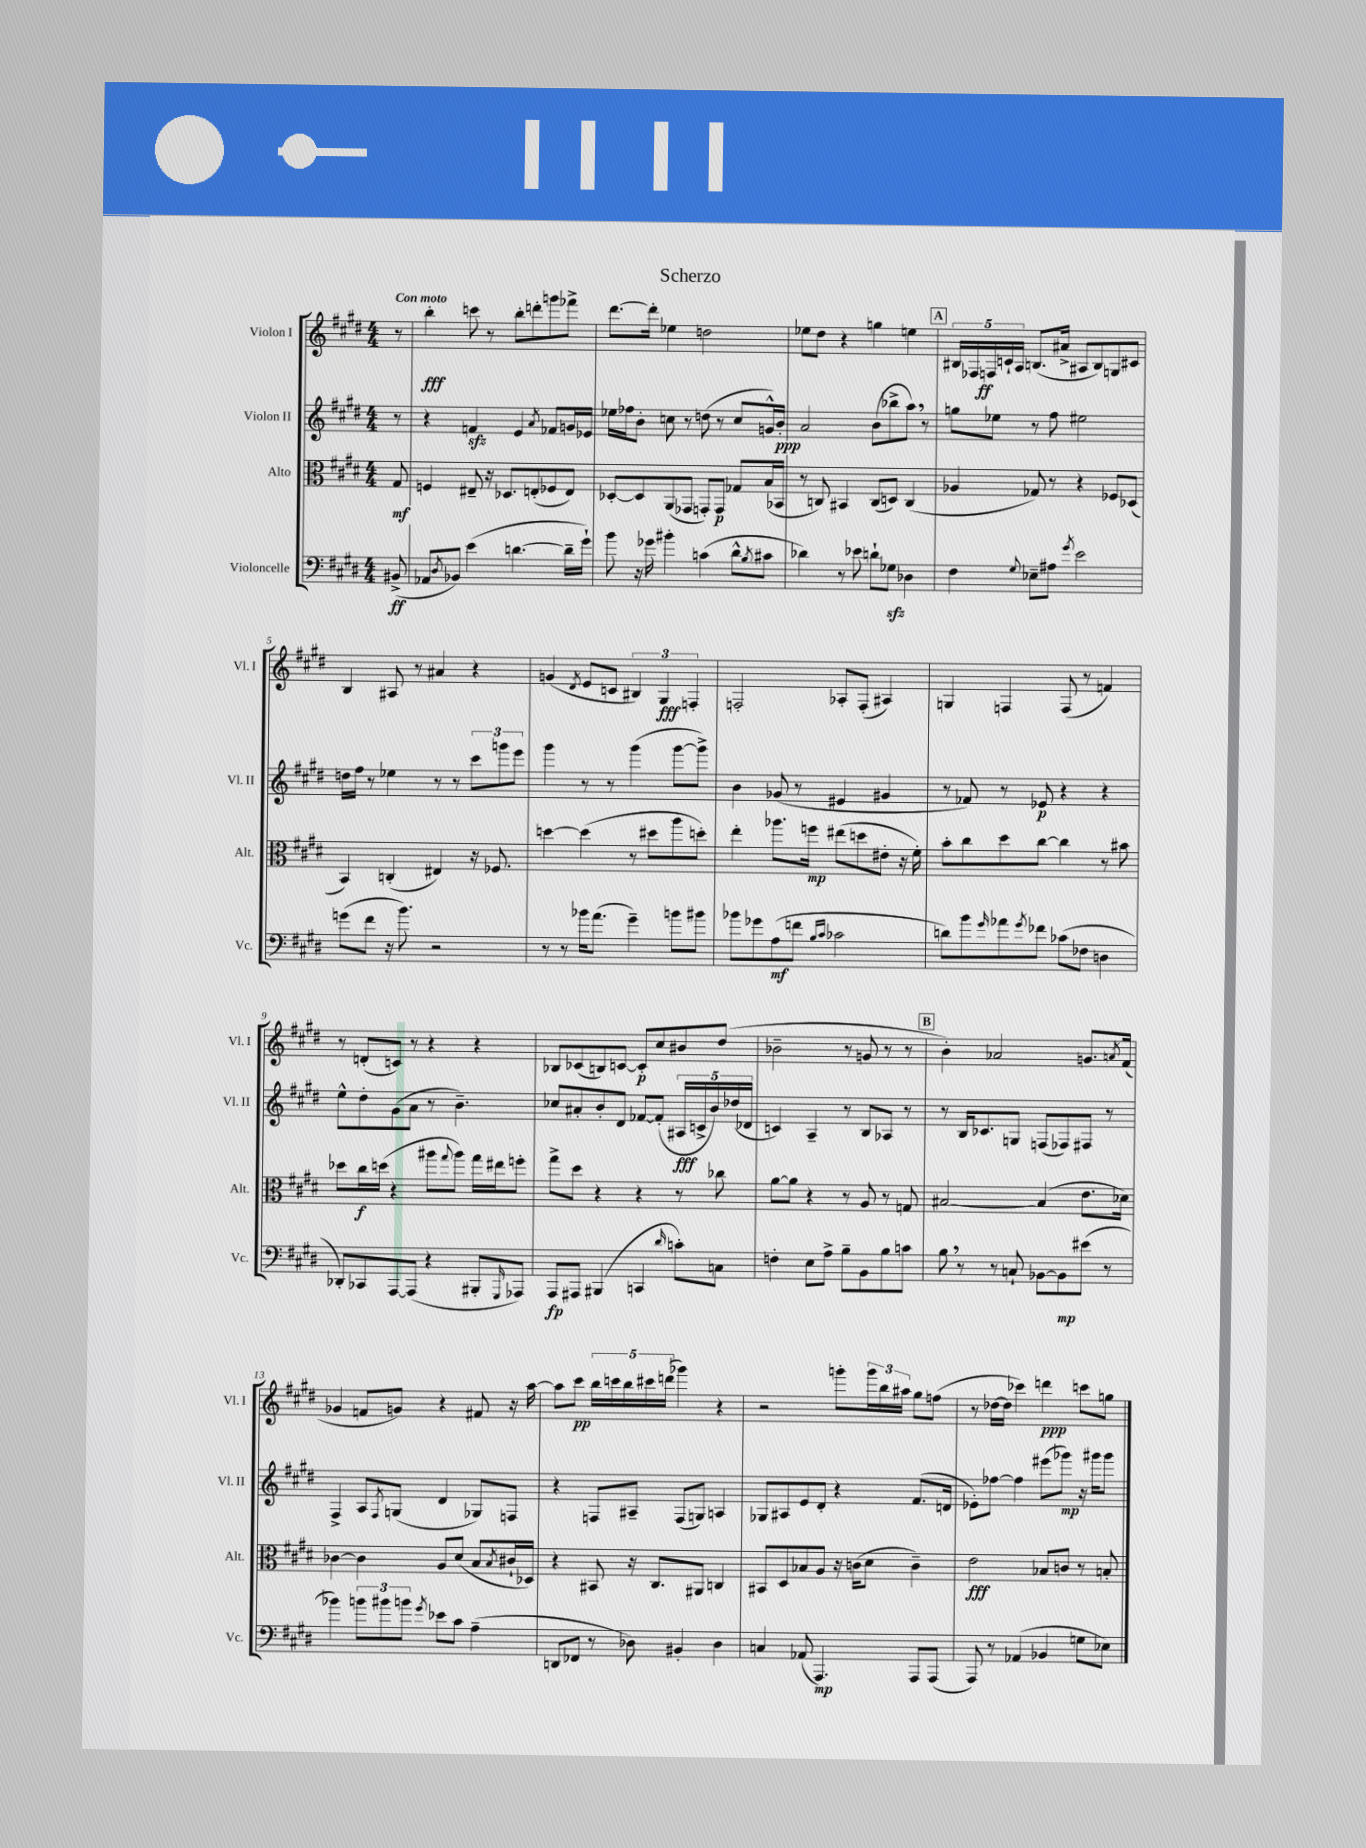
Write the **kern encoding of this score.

**kern	**kern	**kern	**kern
*staff4	*staff3	*staff2	*staff1
*clefF4	*clefC3	*clefG2	*clefG2
*k[f#c#g#d#]	*k[f#c#g#d#]	*k[f#c#g#d#]	*k[f#c#g#d#]
*M4/4	*M4/4	*M4/4	*M4/4
(8BB#^	8G#	8r	8r
=	=	=	=
8AA-	4F	4r	4bb'
8qD#	.	.	.
8BB-)	.	.	.
(4e	8E#~	4f	8ccc
.	16r	.	8r
.	8.D-	.	.
[4.d	.	4e	8bb'
.	(8E'	.	8ddd'
.	.	8qa	.
.	8F-	8f-	8ggg
16d~]	8E)	16g	8fff-^
16g#`)	.	16e-	.
=	=	=	=
8b	[8D-'	16ee-	[8.ddd#
.	.	16ff-	.
16r	8D-]	8b'	.
16g-	.	.	16ddd#']
4b#'	(8AA	8cc	4ee-
.	8GG-	8r	.
(4c	8GG')	(8dd	2dd
.	8GG	8r	.
8d#^^	8G-	8cc	.
8qB	.	.	.
8c#	(16B	16g^^)	.
.	16BB-	16b'	.
=	=	=	=
4d-)	8r	2a	8ee-
.	8C)	.	8dd#
8r	4BB#	.	4r
8e-	.	.	.
8d`	(8C	(8b	4gg
8G-	8D)	8bb-^	.
4D-	(4C	8aa)	4ee
.	.	8r	.
=	=	=	=
4F#	4A-	8gg	20B#
.	.	.	20F-
.	.	.	20F
.	.	8ee-	.
.	.	.	20c`
.	.	.	20A
8qqG#	.	.	.
8E-~	8G-)	8r	(8.B
8A#	8r	8ff#	.
.	.	.	16a#^
8qg#	.	.	.
2e	4r	2ee#	8A#
.	.	.	8B)
.	8F-	.	8G
.	(8D-	.	8c#
=	=	=	=
(8g	4BB)	16dd	4B
.	.	16ff#	.
8f#	.	8r	.
16r	(4C'	4ee-	8A#
8.b)	.	.	.
.	.	.	8r
2r	4E#)	8r	4a#
.	.	8r	.
.	16r	12ccc#	4r
.	8.F-	.	.
.	.	12ggg	.
.	.	12eee	.
=	=	=	=
8r	[4dd	4ggg#	(4g
8r	.	.	.
.	.	.	8qd#
16b-	(4dd]	8r	8e
(8.a	.	.	.
.	.	8r	8c
4g#~)	8r	(4ggg#	6B#)
.	8dd#	.	.
.	.	.	6G#
8b	8aa	[8ggg#	.
.	.	.	6F'
8b#	8dd')	8ggg#^])	.
=	=	=	=
8b-	4ee'	4b	2F'
8g-	.	.	.
(8A	8.aa-	(8g-	.
8f	.	8r	.
.	16ff	.	.
16qqB	.	.	.
16qqc#	.	.	.
2c-	(8ee#	4e#	8A-'
.	8dd	.	(8F'
.	8e#'	4g#	4A#)
.	16r	.	.
.	16f#')	.	.
=	=	=	=
8d)	8b'	8r	4G
8b	8cc#	8f-)	.
16qqg#	.	.	.
8a-	8dd#	8r	4F
8qg#	.	.	.
8f-	[8cc#	8e-	.
(8c-	4cc#]	4r	(8F
8F-	.	.	8r
4D	8r	4r	4f)
.	8b#	.	.
=	=	=	=
8DD-')	8dd-	8ee^^	8r
8CC-	16cc#	8dd#'	(8d'
.	(16dd	.	.
[8AAA	4r	(8g#	8c)
(8AAA]	.	8a	8r
4r	8aa#	8r	4r
.	8qqgg#	.	.
.	8aa#)	4.b~)	.
8BBB#'	16gg#	.	4r
.	16ee#	.	.
16qqGGG#	.	.	.
8AAA-)	8ff'	.	.
=	=	=	=
8AAA	8gg#^	8cc-	8B-
8AAA#	8dd#	8a#'	(8c-
(4BBB#	4r	8b'	8B)
.	.	8d#	[8c
4CC	4r	[8f-	8c']
.	.	(8f-']	8cc#
16qqd#	.	.	.
8c')	8r	20A#	8b#
.	.	20c^	.
.	.	20b)	.
8C	8cc-	.	(8dd#
.	.	(20dd-	.
.	.	20d-	.
=	=	=	=
4F'	[8a	4c)	2b-~
.	8a]	.	.
8E	4r	4A~	.
8A^	.	.	.
8B~	8r	8r	8r
8BB	8A	8B	8g
8B	8r	8A-	8r
8c	8G	8r	8r
=	=	=	=
8B	[2B#	8r	4b')
8r	.	16B	.
.	.	8.c-	.
8r	.	.	2a-
8C`	.	8G	.
[8BB-	(4B#]	(8F	.
8BB-]	.	8F-)	.
(8e#	8.e	8F#	8.g
8r	.	8r	.
.	.	.	8qa
.	16d-)	.	(16f#
=	=	=	=
4b-)	[4c-	4F#^	4g-
12b	4c-]	8A	8f
12b#	.	.	.
.	.	8qF#	.
.	.	(8G	8g)
12b	.	.	.
8qg#	.	.	.
8e-	8A	4d#	4r
8c#	(8d#	.	.
(4A~	8B	8G-)	8f#
.	8qB	.	.
.	16c#`	8F	16r
.	16D-)	.	[16aa
=	=	=	=
8DD	4r	4r	8aa]
8FF-	.	.	8ccc#
8r	8BB#	8F	20bb
.	.	.	20ccc
.	.	.	20bb
8D-)	16r	8A#~	.
.	.	.	20ccc#
.	8.C#	.	.
.	.	.	(20ddd
4BB#'	.	(8F	4ggg-)
.	8AA#	8G)	.
4D-	4C	4A	4r
=	=	=	=
4C	8BB#	8G-	2r
.	8D#	8A#	.
(8AA-	8B-	8e	.
4.AAA)	8A	8d#'	.
.	16r	4r	8ggg'
.	(16c	.	.
.	8d#	.	24ggg
.	.	.	24bb
.	.	.	24aa#
8AAA	4c~)	(8.f#	8gg#
(8AAA	.	.	(8ff
.	.	16d	.
=	=	=	=
8AAA)	2e	8e-')	8r
8r	.	[8ff-	[16dd-
.	.	.	16dd-]
(4AA-	.	4ff-]	4ccc-)
4BB-	8B-	(8eee#	4ddd
.	8c	8ggg-)	.
8G	8r	16r	8ccc
.	.	16ggg#	.
8E-)	8B'	8ggg#	8gg
==	==	==	==
*-	*-	*-	*-
